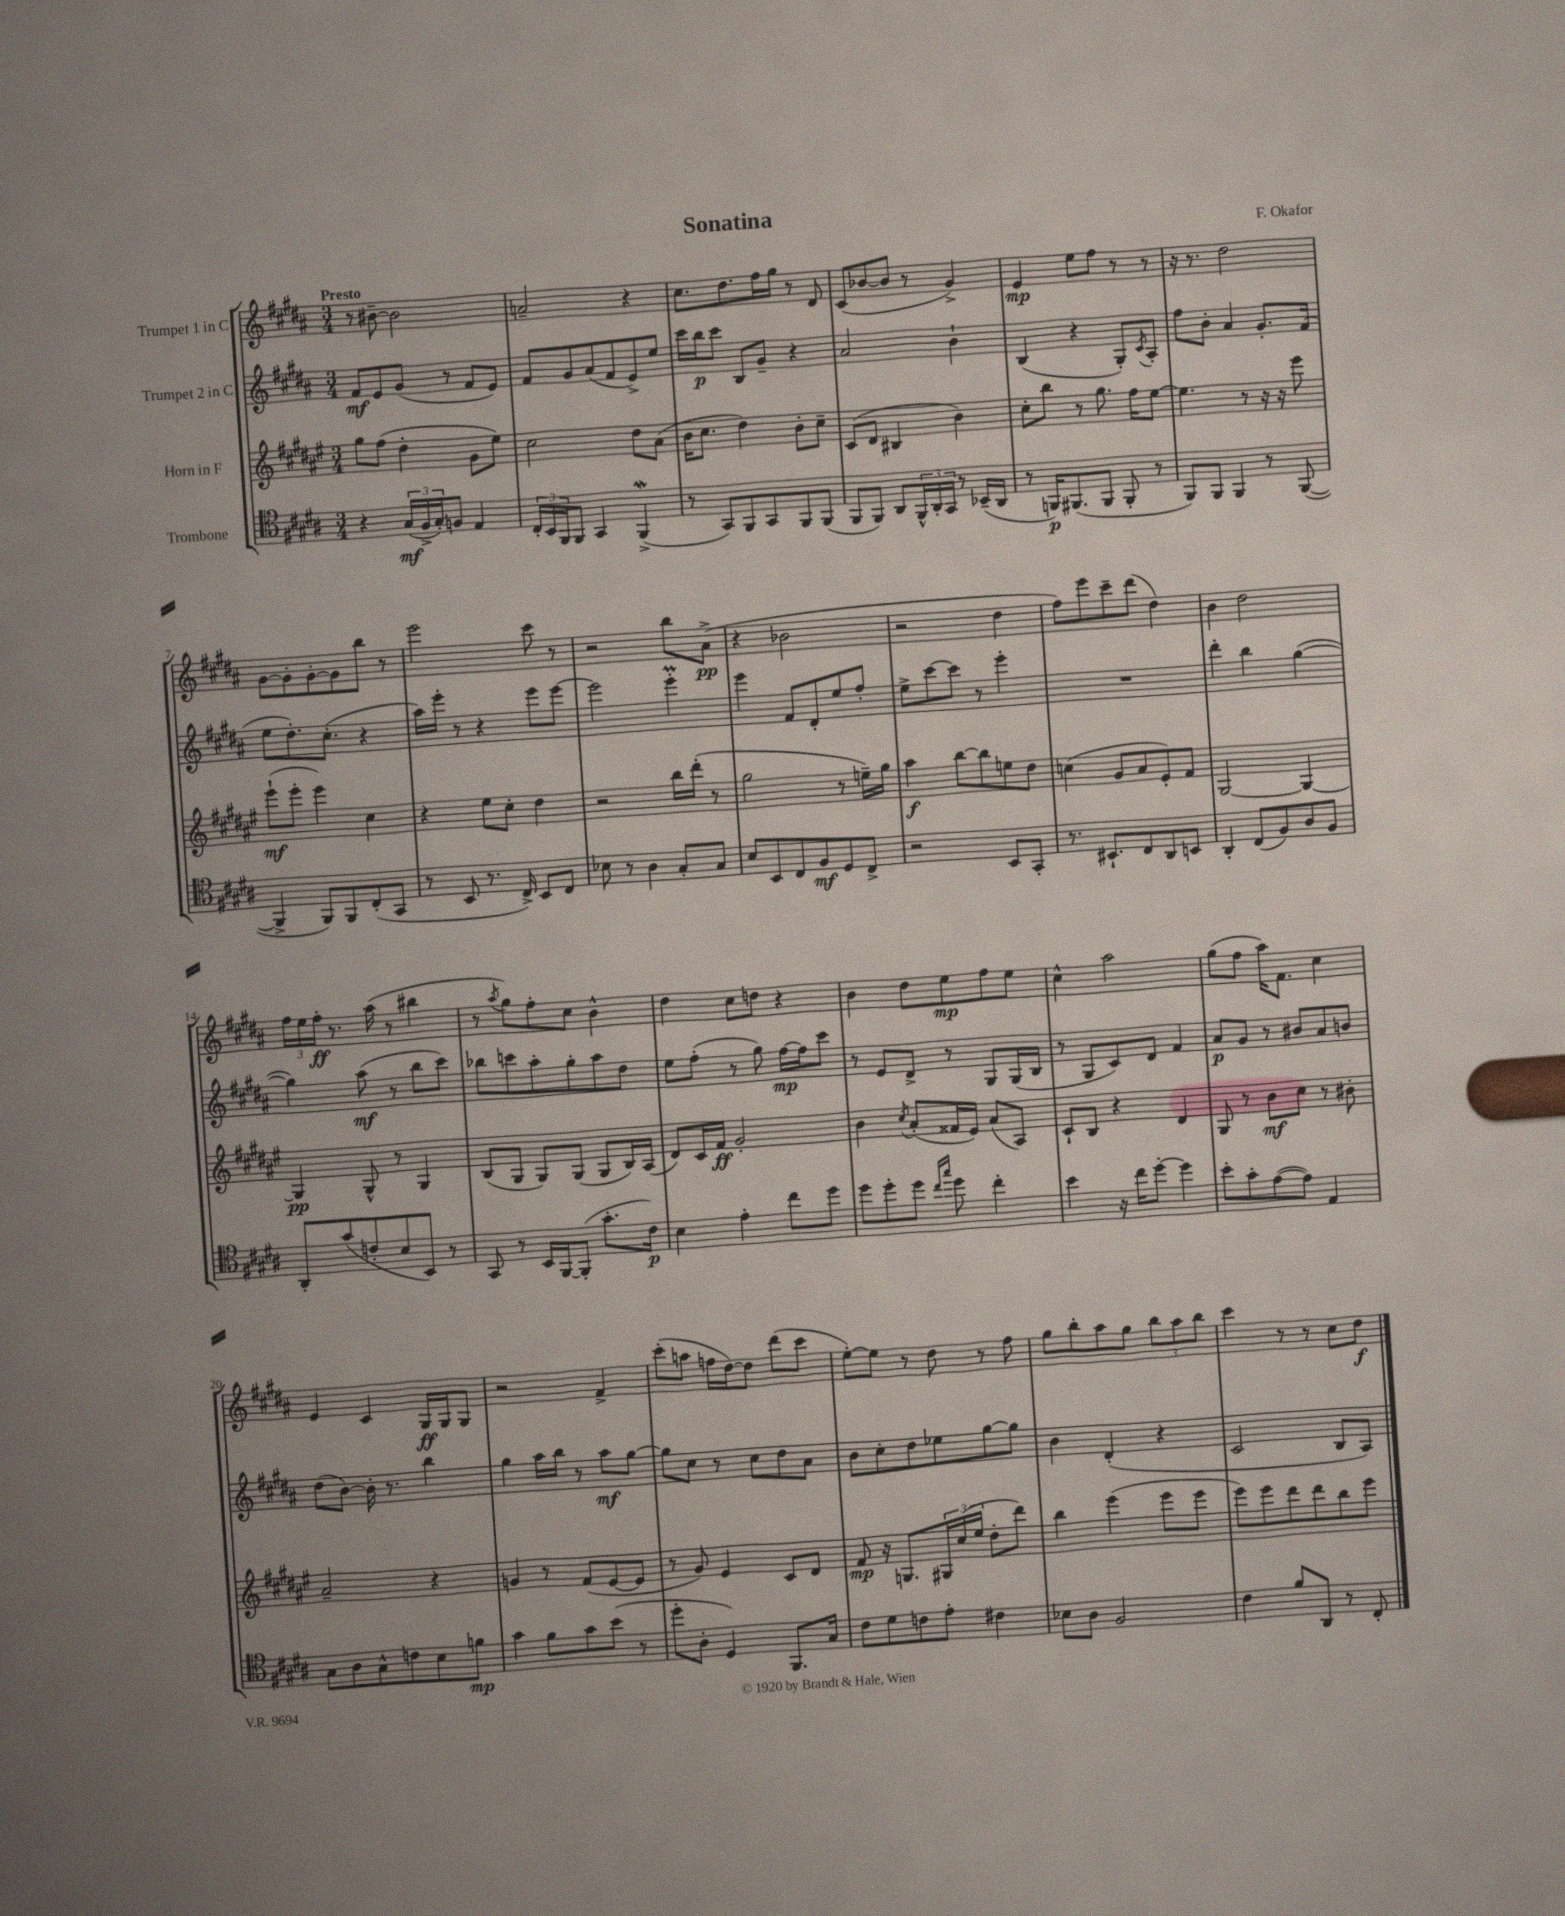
\header { title = "Sonatina" composer = "F. Okafor" }
<<
\new StaffGroup <<
\new Staff = "s0" \with { instrumentName = "Trumpet 1 in C" } {
    \clef treble \key b \major \numericTimeSignature \time 3/4 \tempo "Presto"
    r8 bis'8~-- bis'2 |
    a'2-- r4 |
    cis''8. dis''8. fis''16 gis''16 r8 dis'8 |
    cis'8( bes'8~ bes'8 r8 gis'4->) |
    e'4\mp e''8 fis''8 r8 r8 |
    r16 r8. dis''2 |
    gis'8~ gis'8-. gis'8~-. gis'8 b''8 r8 |
    e'''2 cis'''8 r8 |
    r2 b''8 ais'8->\pp( |
    r4 bes'2 |
    r2 dis''4 |
    fis''8) e'''8 cis'''8-- dis'''8( dis''4) |
    b'4 dis''2 |
    \tuplet 3/2 { fis''16 e''16 fis''16-.\ff } r8. ais''16( r8 bis''4 |
    r8 \acciaccatura { ais''8 } gis''8) fis''8-. cis''8 b'4-^ |
    dis''4 cis''8 d''8 r4 |
    b'4 dis''8 e''8\mp fis''8 e''8 |
    cis''4-^ ais''2 |
    gis''8( fis''8 ais''16) fis'8. cis''4 |
    e'4 cis'4 gis16\ff gis16 gis8 |
    r2 fis'4-> |
    cis'''8-.( a''8 f''16 dis''16~) dis''8 dis'''8( cis'''8 |
    e''8~-.) e''8 r8 dis''8 r8 fis''8 |
    gis''8 b''8-. ais''8 gis''8 \tuplet 3/2 { b''8 ais''8 b''8 } |
    cis'''4 r8 r8 cis''8 dis''8\f \bar "|." |
}
\new Staff = "s1" \with { instrumentName = "Trumpet 2 in C" } {
    \clef treble \key b \major \numericTimeSignature \time 3/4
    fis'8\mf e'8 gis'8( r8 fis'8 e'8) |
    fis'8 gis'8 ais'8( fis'8 e'8->) e''8 |
    cis'''16 b''16\p cis'''8 b8 gis'8-- r4 |
    ais'2 b'4-! |
    b4( r4 gis8-.) \acciaccatura { cis'8 } ais8-. |
    fis''8 b'8-. ais'4 gis'8.-. fis'16( |
    e''8 dis''8.-.) cis''8.-.( r4 |
    ais''16) e'''16-. r8 r4 e'''8 e'''8~ |
    e'''2 e'''4-.\prall |
    e'''4 fis'8 dis'8-. e''8 fis''8-. |
    e''8-> cis'''8~ cis'''8 r8 e'''4-. |
    R2. |
    dis'''4-. b''4 gis''4~( |
    gis''4) ais''8\mf( r8 b''8 cis'''8) |
    bes''8 c'''8 ais''8-. gis''8-. ais''8 dis''8 |
    e''8 fis''8-.( r8 gis''8) fis''16~\mp fis''16 cis'''8 |
    r8 e'8 dis'8-> r8 gis8 gis16( b16 |
    r8 gis8 cis'8) dis'8 fis'4 |
    ais'8\p gis'8 r8 bis'8 ais'8 b'8 |
    dis''8( b'8~) b'16-. r8. b''4 |
    gis''4 ais''16 b''16 r8 ais''8\mf gis''8~ |
    gis''8 cis''8 r8 cis''8 dis''8 ais'8 |
    b'8 cis''8-. dis''8 ees''8 gis''8~ gis''8 |
    b'4 dis'4-.( r4 |
    cis'2 b8 ais8) \bar "|." |
}
\new Staff = "s2" \with { instrumentName = "Horn in F" } {
    \clef treble \key fis \major \numericTimeSignature \time 3/4
    gis''8 fis''8( dis''4-. gis'8 eis''8) |
    cis''2 dis''8 ais'8( |
    b'16 cis''8. dis''4) b'8-. cis''8-- |
    cis'8( dis'8 bis4 b'4) |
    cis''8-. b''8 r8 gis''8. fis''16 eis''8~ |
    eis''4. r8 r16 r16 eis'''8 |
    eis'''8-!\mf( eis'''8-. eis'''4) cis''4 |
    r4 eis''8 cis''8-. dis''4 |
    r2 b''16 dis'''16-.( r8 |
    gis''2 r8 e''16--) gis''16 |
    ais''4\f b''8~ b''8 e''8 dis''8 |
    c''4( gis'8 ais'8 eis'8-.) fis'8 |
    gis2~ gis4~ |
    gis4\pp gis8-^ r8 gis4 |
    b8( gis8 gis8) gis8( gis8 b16) ais16( |
    dis'8) cis'16 fis'16\ff gis'2-. |
    b'4 \acciaccatura { cis''8 } ais'8-.( fisis'16 eis'16) ais'8( ais8) |
    cis'8-! b8 r4 dis'4 |
    gis8 r8 b'8\mf cis''8 r8 bis'8-. |
    ais'2-- r4 |
    g'4 r8 fis'8( eis'8~ eis'8 |
    r8 gis'8) eis'4 cis'8 dis'8 |
    fis'8\mp r16 g8. \tuplet 3/2 { gis16 cis''16( eis''16 } dis''8-. dis'''8) |
    b''4 eis'''4( eis'''8 eis'''8 |
    eis'''8) eis'''8 dis'''8 dis'''8 b''8 eis'''8 \bar "|." |
}
\new Staff = "s3" \with { instrumentName = "Trombone" } {
    \clef tenor \key b \major \numericTimeSignature \time 3/4
    r4 \tuplet 3/2 { gis16\mf( fis16-> gis16-.) } f8 e4 |
    \tuplet 3/2 { cis16-. b,16 fis,16 } fis,8 gis,4 fis,4->\mordent( |
    r8 gis,8) fis,8 gis,8 fis,8 fis,8( |
    fis,8 fis,8) ais,8 \tuplet 3/2 { fis,16-^ ais,16-. gis,16 } r8 bes,16--( ais,16 |
    r8 f,16\p) fis,8.( fis,8 fis,8-. r8 |
    fis,8) fis,8 fis,4 r8 fis,8~( |
    fis,4-> fis,8) fis,8 cis8-.( gis,8 |
    r8 b,8 r8. cis16->) b,8 cis8 |
    bes8 r8 ais4 gis8-. gis8 |
    b8 b,8 cis8 fis8\mf dis8 cis8-> |
    r2 b,8 gis,8-. |
    r8. bis,8.-! cis8 ais,8 b,8 |
    ais,4-. cis8( fis8) ais8 fis8 |
    ais,8-. gis'8( c'8-. b8 b,8) r8 |
    gis,8 r8 b,16 fis,16~ fis,8-.( gis'8.-. cis'16\p) |
    b4 e'4-. cis''8 dis''8 |
    dis''8 dis''8-. dis''8 \grace { cis''16 gis''16 } dis''8 cis''4-. |
    b'4 r16 cis''16 dis''8~-. dis''4 |
    b'8-. gis'8-. e'8~( e'8) e4 |
    gis8 ais8 gis8-^ c'8 b8 f'8\mp |
    gis'4 fis'8 gis'8 b'8( r8 |
    dis''8-. ais8-. dis4) fis,8. gis16 |
    cis'8 dis'8 c'8 e'8-. cis'4 |
    bes8 ais8 fis2 |
    cis'4 fis'8 ais,8 r8 cis8-. \bar "|." |
}
>>
>>
